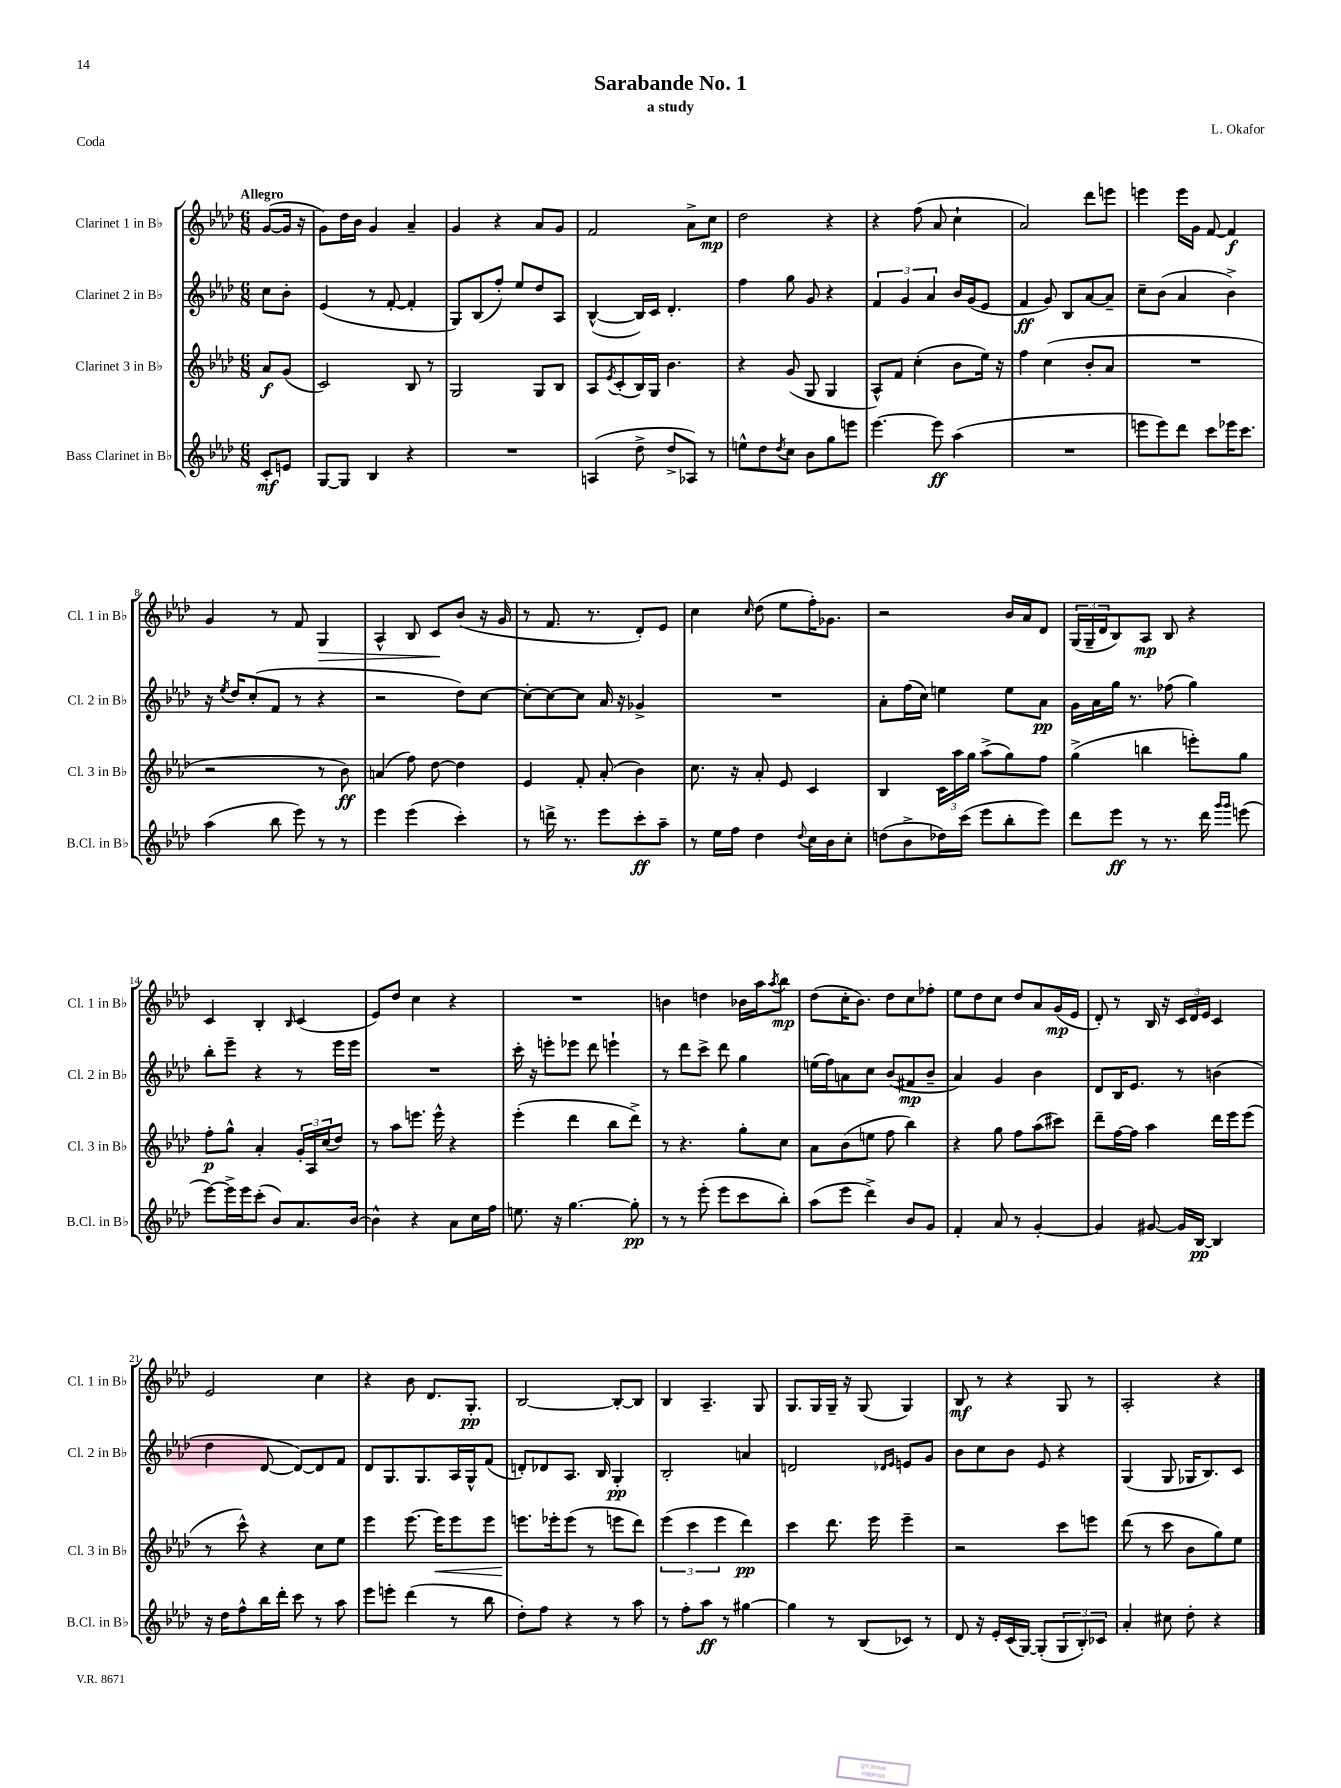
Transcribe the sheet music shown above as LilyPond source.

\header { title = "Sarabande No. 1" composer = "L. Okafor" subtitle = "a study" piece = "Coda" }
<<
\new StaffGroup <<
\new Staff = "s0" \with { instrumentName = "Clarinet 1 in Bb" shortInstrumentName = "Cl. 1 in Bb" } {
    \clef treble \key aes \major \numericTimeSignature \time 6/8 \partial 4 \tempo "Allegro"
    g'8~( g'16 r16 |
    g'8) des''16 bes'16 g'4 aes'4-- |
    g'4 r4 aes'8 g'8 |
    f'2 aes'8-> c''8\mp |
    des''2 r4 |
    r4 f''8( aes'8 c''4-! |
    aes'2) des'''8 e'''8 |
    e'''4 e'''16 g'16 f'8~ f'4\f |
    g'4 r8 f'8 g4\> |
    aes4-^ bes8 c'8\! bes'8( r16 g'16 |
    r8 f'8. r8. des'8-.) ees'8 |
    c''4 \grace { c''16 } des''8( ees''8 f''16-.) ges'8. |
    r2 bes'16 aes'16 des'8 |
    \tuplet 3/2 { g16( g16-- des'16 } bes8) aes8\mp bes8 r4 |
    c'4 bes4-. \grace { bes16 } c'4( |
    ees'8) des''8 c''4 r4 |
    R2. |
    b'4 d''4 bes'16 aes''16 \acciaccatura { aes''8 } bes''8\mp |
    des''8( c''16-. bes'8.) des''8 c''8 fes''8-. |
    ees''8 des''8 c''8 des''8 aes'8 g'16\mp( ees'16 |
    des'8-.) r8 bes16 r16 \tuplet 3/2 { c'16 des'16 ees'16 } c'4 |
    ees'2 c''4 |
    r4 bes'8 des'8. g8.-.\pp |
    bes2~ bes8~-. bes8 |
    bes4 aes4.-- g8 |
    g8. g16 g16-- r16 g8( g4) |
    bes8\mf r8 r4 g8 r8 |
    aes2-. r4 \bar "|." |
}
\new Staff = "s1" \with { instrumentName = "Clarinet 2 in Bb" shortInstrumentName = "Cl. 2 in Bb" } {
    \clef treble \key aes \major \numericTimeSignature \time 6/8 \partial 4
    c''8 bes'8-. |
    ees'4( r8 f'8~-. f'4-. |
    g8) bes8( f''8-.) ees''8 des''8 aes8 |
    bes4~-^( bes16) c'16 des'4.-. |
    f''4 g''8 g'8 r4 |
    \tuplet 3/2 { f'4 g'4 aes'4 } bes'16 g'16( ees'8 |
    f'4\ff g'8) bes8 aes'8~ aes'8-- |
    c''8-- bes'8( aes'4 bes'4->) |
    r16 \acciaccatura { ees''8 } des''16 c''8-.( f'8 r8 r4 |
    r2 des''8) c''8~ |
    c''8~-. c''8~ c''8 aes'16 r16 ges'4-> |
    R2. |
    aes'8-. f''16( c''16) e''4 e''8 aes'8\pp |
    g'16 aes'16 g''16 r8. fes''8( g''4) |
    bes''8-. ees'''8-- r4 r8 ees'''16 ees'''16 |
    R2. |
    c'''16-. r16 e'''8-. ees'''8 des'''8 e'''4-! |
    r8 des'''8 c'''8-> des'''8 g''4 |
    e''16( f''16) a'8 c''8 bes'8( fis'8\mp bes'8-- |
    aes'4) g'4 bes'4 |
    des'8 bes16 ees'8. r8 b'4( |
    des''4 des'8~ des'8~) des'8 f'8 |
    des'8 g8. g8. aes16 g16-^ f'8( |
    d'8-.) des'8 aes8. bes16 g4-.\pp |
    bes2-. a'4 |
    d'2 \grace { des'16 ees'16 } e'8 g'8 |
    bes'8 c''8 bes'8 ees'8 r4 |
    g4( g8 ges16 bes8.) c'8 \bar "|." |
}
\new Staff = "s2" \with { instrumentName = "Clarinet 3 in Bb" shortInstrumentName = "Cl. 3 in Bb" } {
    \clef treble \key aes \major \numericTimeSignature \time 6/8 \partial 4
    aes'8\f g'8( |
    c'2) bes8 r8 |
    g2 g8 bes8 |
    aes8 \acciaccatura { ees'8 } c'8-.( bes16) g16 bes'4. |
    r4 g'8( g8 g4 |
    aes8-^) f'8 c''4-.( bes'8 ees''16) r16 |
    f''4 c''4( bes'8-. aes'8 |
    R2. |
    r2 r8 bes'8\ff) |
    a'4( f''8) des''8~ des''4 |
    ees'4 f'8-. aes'8-.( bes'4) |
    c''8. r16 aes'8-. ees'8 c'4 |
    bes4 \tuplet 3/2 { c'16 aes''16 g''16 } aes''8->( g''8) f''8 |
    g''4->( b''4 e'''8-.) g''8 |
    f''8-.\p g''8-^ aes'4-. \tuplet 3/2 { g'16-. aes16 c''16( } des''8) |
    r8 aes''8 e'''8. e'''16-^ r4 |
    ees'''4-.( des'''4 bes''8 des'''8->) |
    r8 r4. g''8-. c''8 |
    aes'8 bes'8( e''8 f''8 bes''4) |
    r4 g''8 f''8 aes''8( cis'''8) |
    des'''8-- f''16~ f''16 aes''4 des'''16 ees'''16 ees'''8( |
    r8 c'''8-^) r4 c''8 ees''8 |
    ees'''4 ees'''8.~ ees'''16\< ees'''8 ees'''8 |
    e'''8.\! ees'''16-. ees'''8( r8 e'''8 des'''8) |
    \tuplet 3/2 { ees'''4( c'''4 ees'''4 } des'''4\pp) |
    c'''4 des'''8. ees'''16 ees'''4-- |
    r2 c'''8 e'''8 |
    des'''8( r8 c'''8 bes'8 g''8) ees''8 \bar "|." |
}
\new Staff = "s3" \with { instrumentName = "Bass Clarinet in Bb" shortInstrumentName = "B.Cl. in Bb" } {
    \clef treble \key aes \major \numericTimeSignature \time 6/8 \partial 4
    c'8-.\mf e'8 |
    g8~ g8 bes4 r4 |
    R2. |
    a4( des''8-> des''8-> aes8) r8 |
    e''8-^ des''8 \acciaccatura { des''8 } c''8 bes'8 g''8 e'''8 |
    ees'''4.~ ees'''8\ff aes''4( |
    R2. |
    e'''8 e'''8) des'''8 c'''8 ees'''16 c'''8. |
    aes''4( bes''8 ees'''8) r8 r8 |
    ees'''4 ees'''4( c'''4-.) |
    r8 d'''16-> r8. ees'''8 c'''8-.\ff aes''8-- |
    r8 ees''16 f''16 des''4 \appoggiatura { des''8 } c''16 bes'16 c''8-. |
    d''8( bes'8-> des''16) c'''16( ees'''8 bes''8-. ees'''8) |
    des'''8 ees'''8\ff r8 r8. des'''16 \grace { g'''16 g'''16 } e'''8( |
    ees'''8~) ees'''16-> ees'''16 c'''8-.( bes'8) aes'8. bes'16~ |
    bes'4-^ r4 aes'8 c''16 f''16 |
    e''8. r16 g''4.~ g''8-.\pp |
    r8 r8 ees'''8-.( ees'''8 c'''8 bes''8-.) |
    aes''8( ees'''8 des'''4->) bes'8 g'8 |
    f'4-. aes'8 r8 g'4~-. |
    g'4 gis'8~ gis'16 bes16~\pp bes4 |
    r16 des''16 f''8-^ bes''16 des'''16-. c'''8 r8 aes''8 |
    ees'''8 e'''8-. des'''4( r8 bes''8 |
    des''8-.) f''8 r4 r8 aes''8 |
    r8 f''8-. aes''8\ff r8 gis''4~ |
    gis''4 r8 bes8( ces'8) r8 |
    des'8 r16 ees'16-. c'16( g16~) g8-.( \tuplet 3/2 { g8 bes8-.) ces'8 } |
    aes'4-. cis''8 des''8-. r4 \bar "|." |
}
>>
>>
